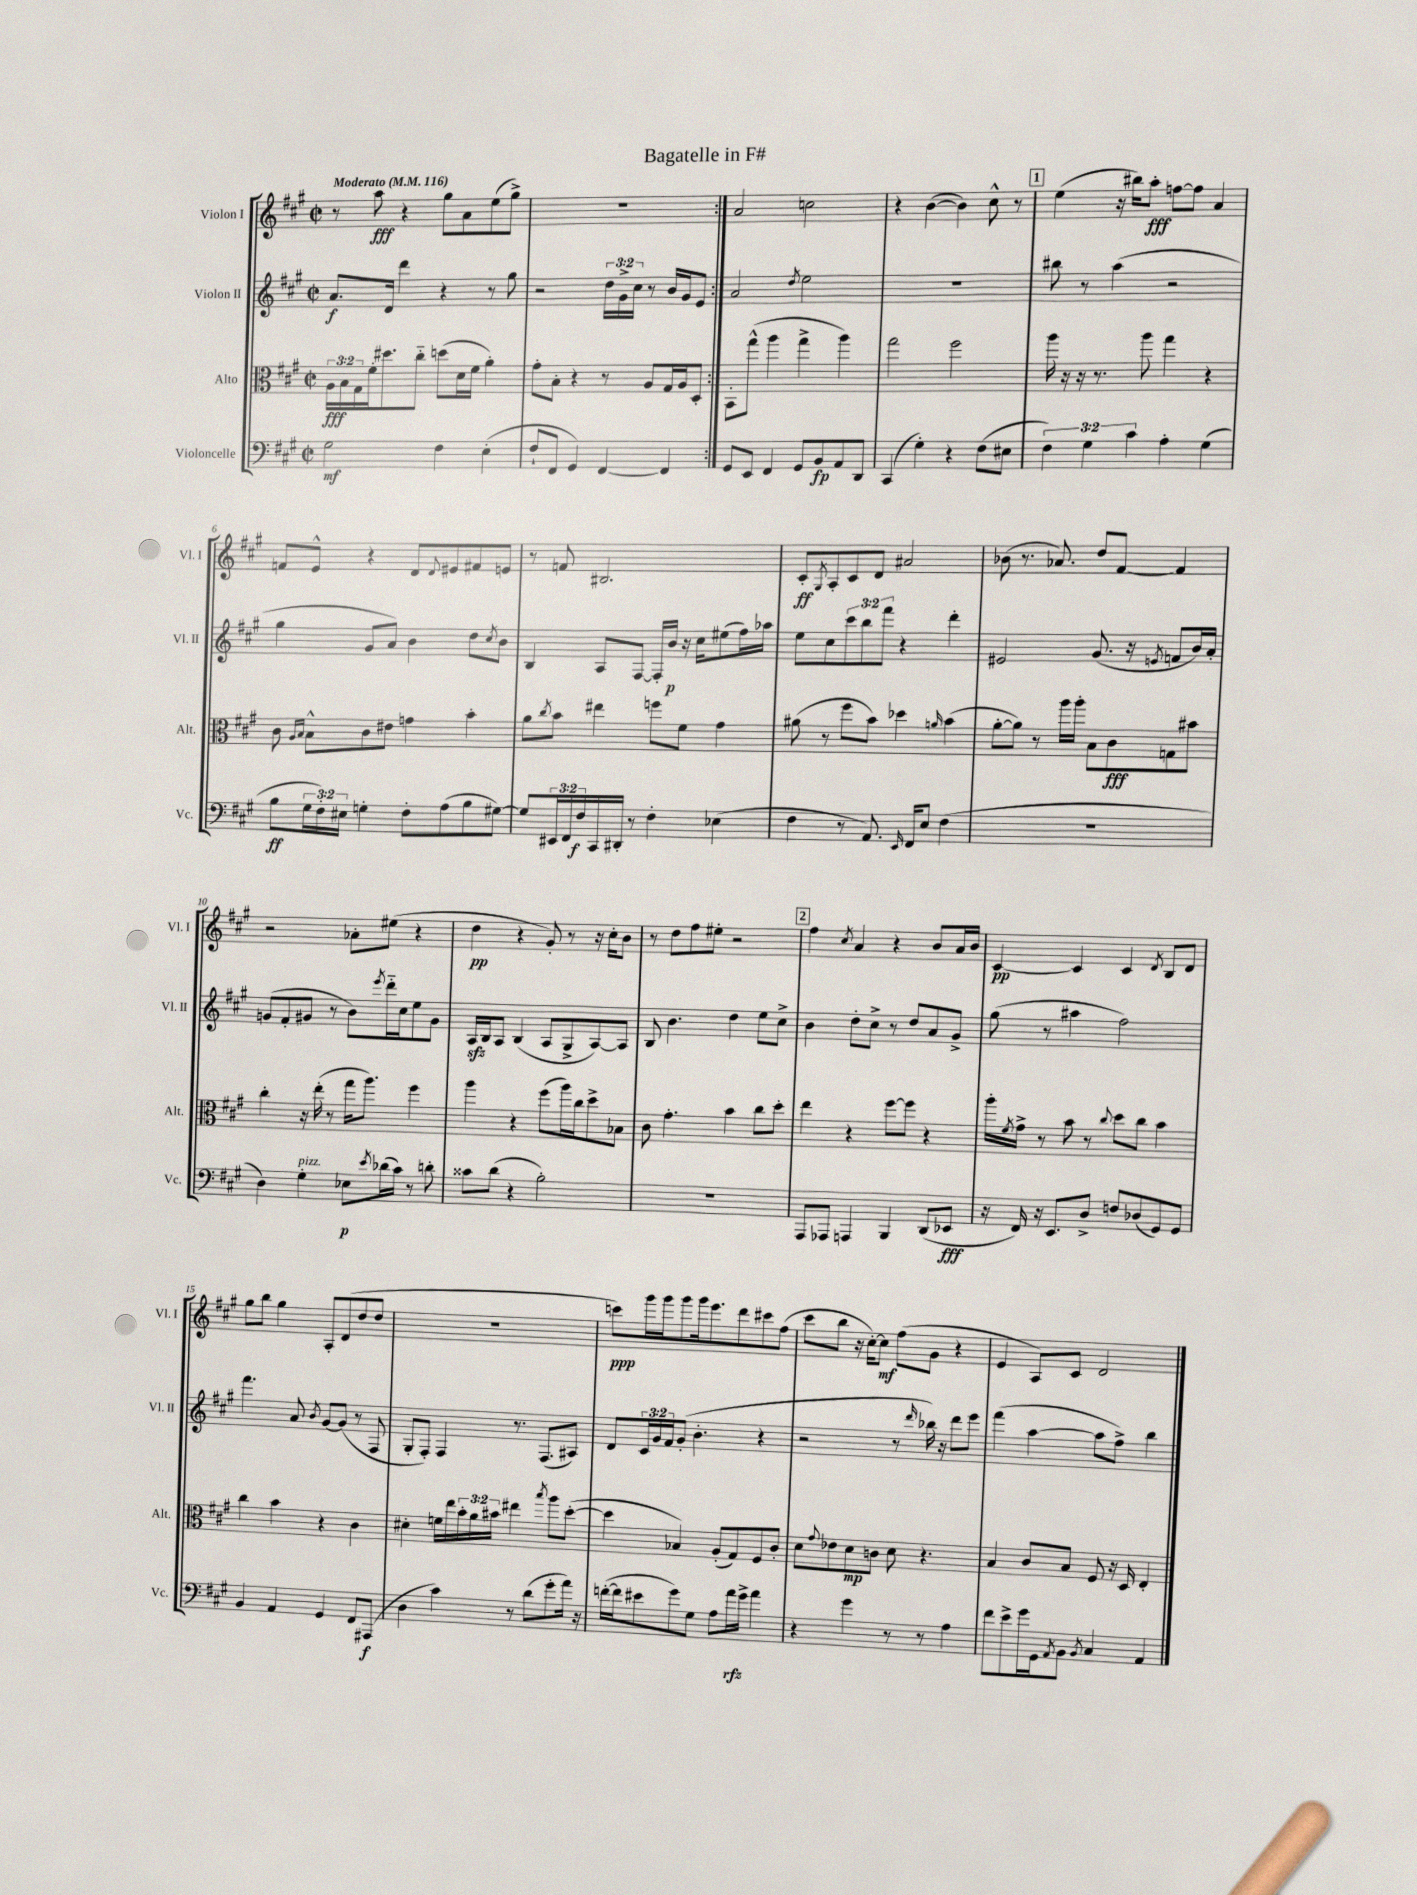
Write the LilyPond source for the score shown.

\header { title = "Bagatelle in F#" }
<<
\new StaffGroup <<
\new Staff = "s0" \with { instrumentName = "Violon I" shortInstrumentName = "Vl. I" } {
    \clef treble \key a \major \defaultTimeSignature \time 2/2 \tempo "Moderato" 4 = 116
    \repeat volta 2 { r8 a''8\fff r4 gis''8 a'8 e''8( gis''8->) |
    R1 | }
    a'2 c''2 |
    r4 b'4~( b'4) cis''8-^ r8 |
    \mark \markup { \box "1" } e''4( r16 bis''16) a''8-.\fff f''8~ f''8 a'4 |
    f'8 e'8-^ r4 d'8 \appoggiatura { d'8 } eis'8 fis'8 e'8 |
    r8 f'8 bis2. |
    cis'8-.\ff \acciaccatura { gis8 } a8-. cis'8 d'8 ais'2 |
    bes'8( r8. aes'8.) d''8 fis'8~ fis'4 |
    r2 aes'8-. eis''8( r4 |
    d''4\pp r4 gis'8-.) r8 r16 cis''16-. b'8 |
    r8 d''8 fis''8 eis''8-. r2 |
    \mark \markup { \box "2" } fis''4 \acciaccatura { cis''8 } a'4 r4 b'8 a'16 b'16 |
    cis'4~\pp cis'4 cis'4 \acciaccatura { d'8 } b8 d'8 |
    gis''8 b''8 gis''4 a8-. d'8( d''8 d''8 |
    R1 |
    c'''8\ppp) gis'''16 gis'''16 gis'''8 gis'''16 e'''8. d'''8 cis'''8 fis''8( |
    cis'''8 b''8 r16 cis''16~-.) cis''8\mf fis''8( gis'8 r4 |
    e'4 a8) cis'8 d'2 \bar "|." |
}
\new Staff = "s1" \with { instrumentName = "Violon II" shortInstrumentName = "Vl. II" } {
    \clef treble \key a \major \defaultTimeSignature \time 2/2 \override Staff.TupletNumber.text = #tuplet-number::calc-fraction-text
    \repeat volta 2 { a'8.\f d'16 d'''4 r4 r8 gis''8 |
    r2 \tuplet 3/2 { d''16 gis'16-> cis''16 } r8 b'16 gis'16 e'8 | }
    a'2 \acciaccatura { d''8 } e''2 |
    R1 |
    \mark \markup { \box "1" } bis''8 r8 a''4( r2 |
    gis''4 gis'8 a'8) b'4 d''8 \acciaccatura { cis''8 } b'8 |
    b4 a8 fis8~ fis16-. b'16\p r16 cis''16 eis''8( fis''16) aes''16 |
    e''8 cis''8 \tuplet 3/2 { cis'''8 b''8 fis'''8 } r4 d'''4-. |
    eis'2 gis'8.( r16 \acciaccatura { e'8 } f'8 b'16) a'16-. |
    g'8( fis'8-. gis'8 r8 b'8) \acciaccatura { e'''8 } d'''16-_ cis''16 e''8 gis'8 |
    a16\sfz b16 a8 b4( a8 gis8-> a8~) a8 |
    b8 b'4. d''4 e''8 cis''8-> |
    \mark \markup { \box "2" } b'4 d''8-. cis''8-> r8 d''8 a'8 gis'8-> |
    gis''8( r8 ais''4 fis''2) |
    fis'''4. a'8 \acciaccatura { b'8 } gis'8~ gis'8( r8 fis8 |
    gis8-. fis8-.) fis4 r8. fis8.( ais8) |
    d'8 \tuplet 3/2 { cis'16 gis'16 fis'16 } gis'8-.( b'4.-. r4 |
    r2 r8 \grace { d'''16 } bes''16) r16 d'''8 e'''8 |
    fis'''4( a''4~ a''8 fis''8->) b''4 \bar "|." |
}
\new Staff = "s2" \with { instrumentName = "Alto" shortInstrumentName = "Alt." } {
    \clef alto \key a \major \defaultTimeSignature \time 2/2 \override Staff.TupletNumber.text = #tuplet-number::calc-fraction-text
    \repeat volta 2 { \tuplet 3/2 { a16\fff b16 gis16 } fis'16-. dis''8. cis''8-_ d''8( d'16 fis'16 a'4-.) |
    gis'8-. b8-. r4 r8 a8 gis16 a16 d8-. | }
    b,8-. gis''8-^( a''4 gis''4-> a''4) |
    gis''2 fis''2 |
    \mark \markup { \box "1" } a''16 r16 r16 r8. a''8 gis''4 r4 |
    cis'8 \grace { a16 b16 } b8-^ cis'8 eis'8 g'4 b'4-. |
    a'8 \acciaccatura { cis''8 } b'8 eis''4 f''8 fis'8 gis'4 |
    ais'8( r8 fis''8 b'8) des''4 \grace { a'16 } b'4( |
    a'8~-. a'8) r8 a''16 a''16-. b8 cis'8\fff g8 bis'8 |
    cis''4-. r16 e''16-.( r8 gis''16 a''8.) fis''4 |
    a''4 r4 fis''8( a''16) cis''16 d''8-> bes8 |
    cis'8 gis'4.-. b'4 cis''8 d''8-. |
    \mark \markup { \box "2" } e''4 r4 fis''8~ fis''8 r4 |
    a''16-. \acciaccatura { fis'8 } gis'16-> r8 b'8 r8 \appoggiatura { cis''8 } d''8 cis''8 b'4 |
    cis''4 b'4 r4 cis'4 |
    dis'4-. f'16 e''16 \tuplet 3/2 { b'16-. a'16 bis'16 } eis''4 \acciaccatura { b''8 } a''8 d''8~-.( |
    d''4 bes4) a8-.( gis8) fis8 cis'8-. |
    d'8 \appoggiatura { gis'8 } ees'8 d'8\mp c'8 d'8 r4. |
    b4 cis'8 b8 fis8 r16 d16 e4-. \bar "|." |
}
\new Staff = "s3" \with { instrumentName = "Violoncelle" shortInstrumentName = "Vc." } {
    \clef bass \key a \major \defaultTimeSignature \time 2/2 \override Staff.TupletNumber.text = #tuplet-number::calc-fraction-text
    \repeat volta 2 { gis2\mf fis4 e4-.( |
    fis8-! fis,8 gis,4) fis,4~ fis,4 | }
    gis,8 e,8 fis,4 gis,8 b,8\fp a,8 d,8 |
    cis,4( gis4-.) r4 fis8( eis8 |
    \mark \markup { \box "1" } \tuplet 3/2 { fis4) gis4 cis'4 } a4-. gis4( |
    b8\ff \tuplet 3/2 { gis16 fis16-.) eis16 } g4-. fis8-. a8( b8 gis8~) |
    gis8 \tuplet 3/2 { eis,16 fis,16 fis16\f } cis,16 dis,16-. r8 fis4-. ees4( |
    fis4 r8 a,8.) \grace { e,16 } fis,16 e8 fis4( |
    R1 |
    d4) gis4-.^\markup { \italic "pizz." } ees8\p \acciaccatura { e'8 } des'16( cis'16) r8 d'8-. |
    cisis'8 d'8( r4 b2-.) |
    R1 |
    \mark \markup { \box "2" } a,,8 aes,,8 a,,4 b,,4 d,8( ees,8\fff |
    r16 fis,16) r16 e,8. d8-> f8 des8( gis,8) gis,8 |
    b,4 a,4 gis,4 fis,8 ais,,8\f( |
    d4 cis'4) r8 d'8( gis'8-. a'16) r16 |
    f'16~-.( f'16 eis'8 gis'8) gis8 a8 a'16\rfz gis'16-> a'4 |
    r4 gis'4 r8 r8 a4 |
    fis'8 e'8-> gis'16 gis,16 \acciaccatura { a,8 } b,8 \acciaccatura { b,8 } cis4 a,4 \bar "|." |
}
>>
>>
